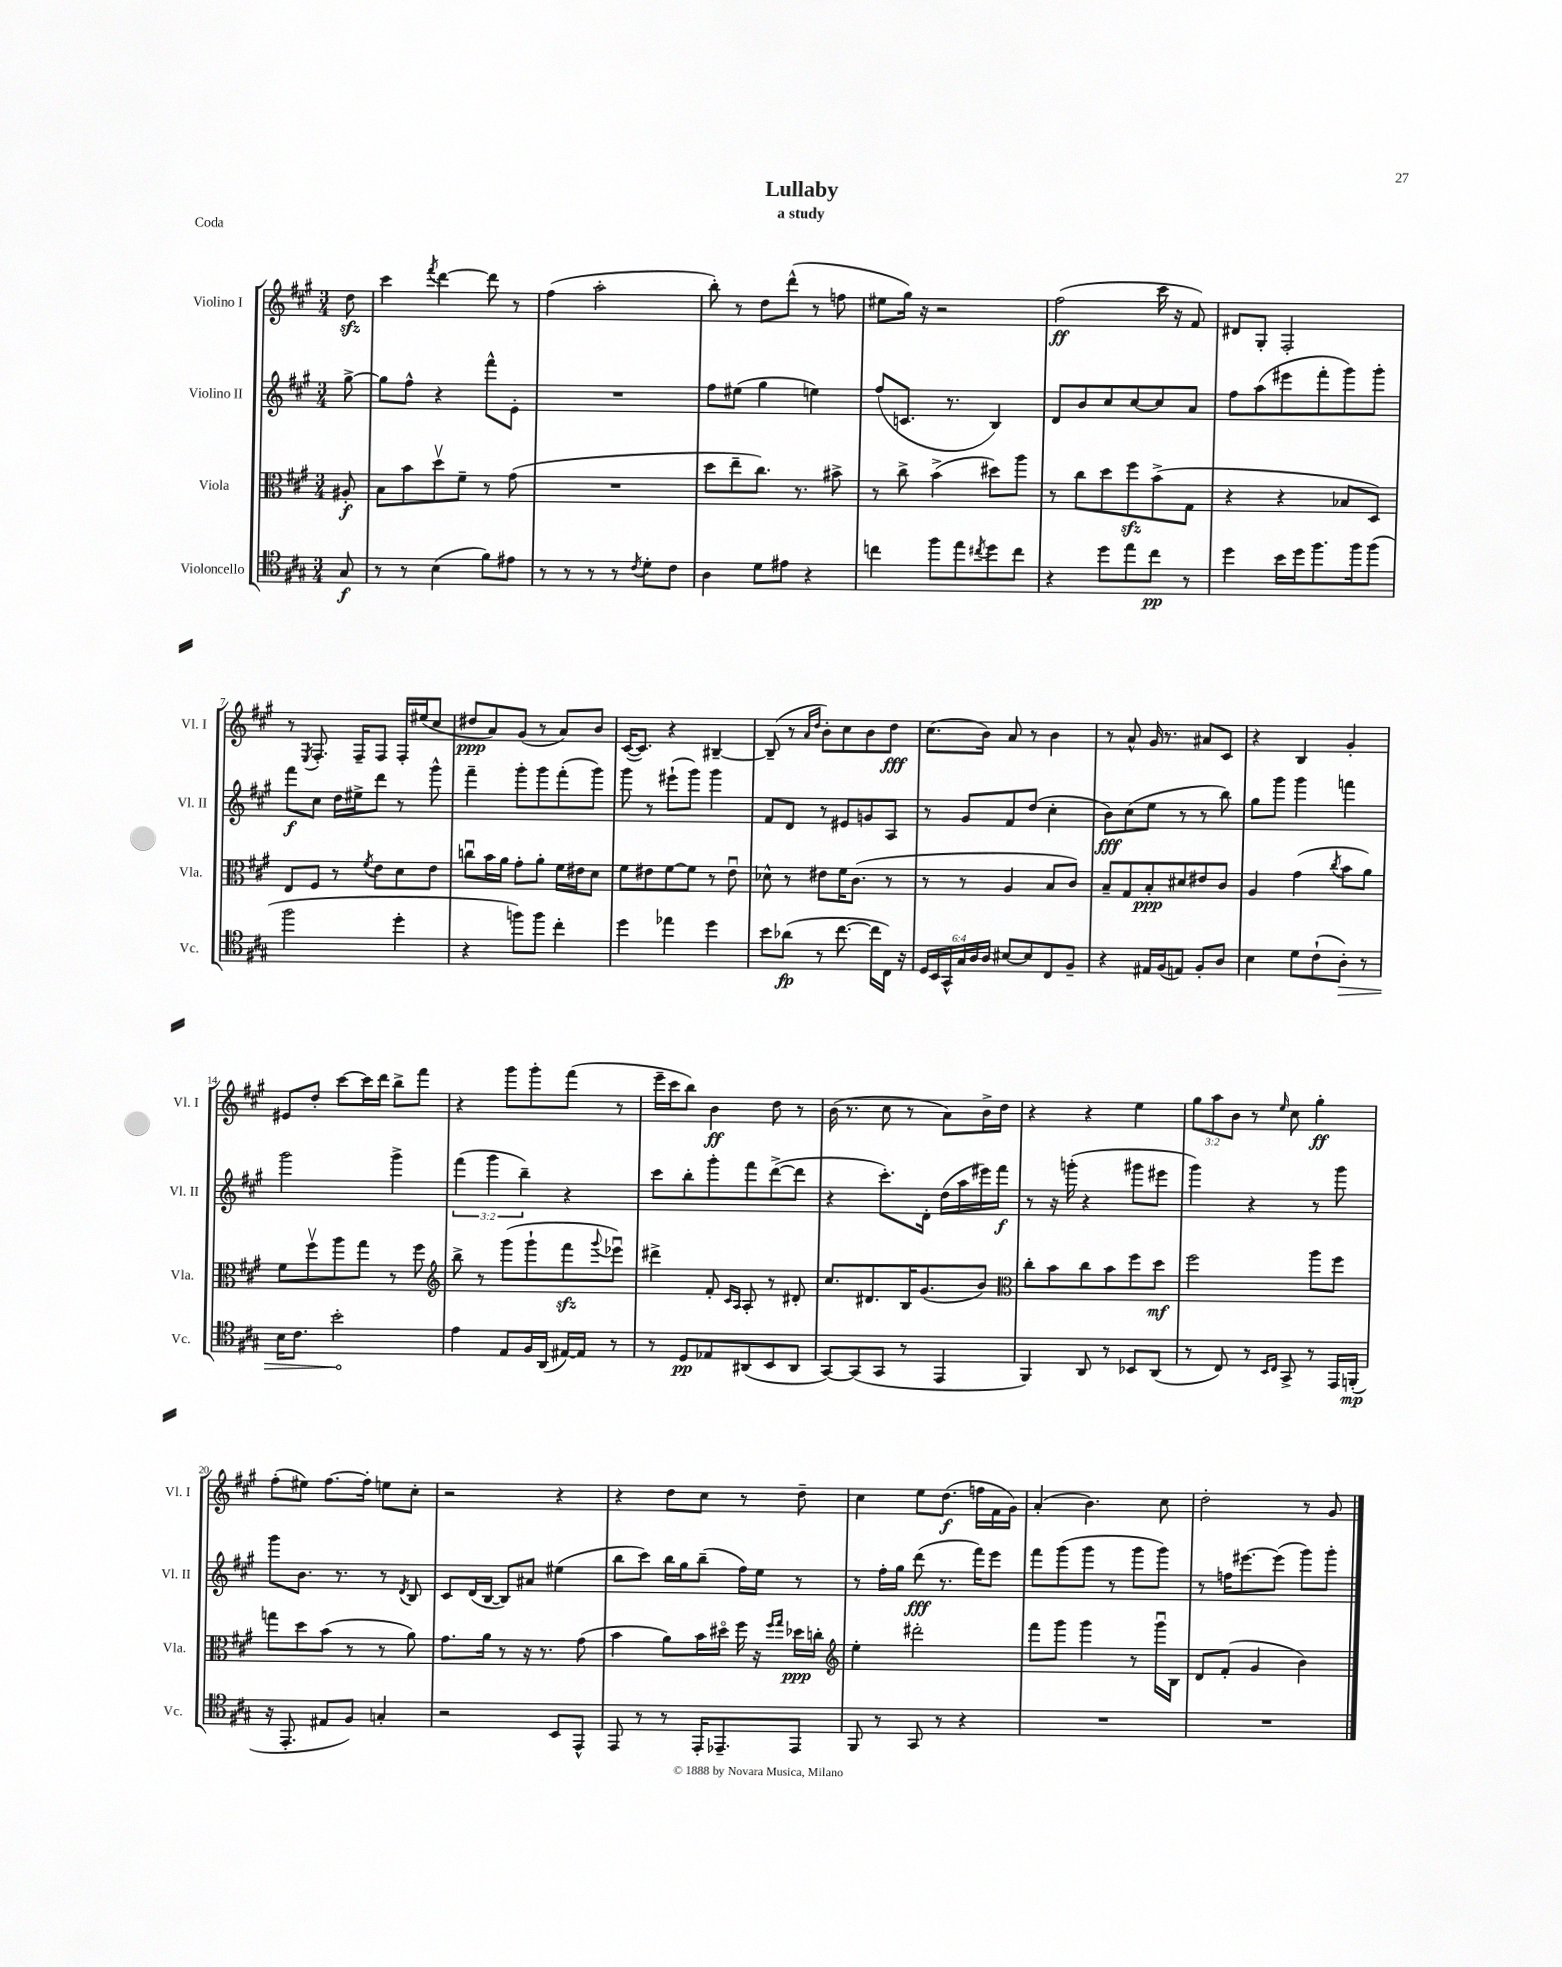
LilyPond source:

\header { title = "Lullaby" subtitle = "a study" piece = "Coda" }
<<
\new StaffGroup <<
\new Staff = "s0" \with { instrumentName = "Violino I" shortInstrumentName = "Vl. I" } {
    \clef treble \key a \major \numericTimeSignature \time 3/4 \override Staff.TupletNumber.text = #tuplet-number::calc-fraction-text \partial 8
    d''8\sfz |
    cis'''4 \acciaccatura { fis'''8 } d'''4~ d'''8 r8 |
    fis''4( a''2-. |
    b''8-.) r8 d''8 d'''8-^( r8 f''8 |
    eis''8 gis''16) r16 r2 |
    fis''2\ff( cis'''16 r16 fis'8) |
    dis'8 gis8-. fis2-. |
    r8 \acciaccatura { e8 } fis8.-. fis16-- fis8 fis16-. eis''16( cis''8 |
    dis''8\ppp a'8) gis'8( r8 a'8) b'8 |
    cis'16~( cis'8.) r4 bis4~-- |
    bis8--( r8 \grace { a'16 d''16 } b'8-.) cis''8 b'8 d''8\fff |
    cis''8.( b'16) a'8 r8 b'4 |
    r8 a'8-^ gis'16 r8. ais'8 cis'8 |
    r4 b4 gis'4-. |
    eis'8 d''8-. cis'''8~ cis'''16 d'''16 b''8-> fis'''8 |
    r4 gis'''8 gis'''8-. fis'''8( r8 |
    e'''16-- cis'''16 b''8) b'4\ff d''8 r8 |
    b'16( r8. cis''8 r8 a'8) b'16-> d''16 |
    r4 r4 e''4 |
    \tuplet 3/2 { gis''8 a''8 b'8 } r8 \grace { e''16 } cis''8 gis''4-.\ff |
    fis''8-.( eis''8) fis''8.~ fis''16-. e''8 cis''8-. |
    r2 r4 |
    r4 d''8 cis''8 r8 d''8-- |
    cis''4 e''8 d''8.\f( f''16 fis'16 gis'16) |
    a'4-.( b'4.) cis''8 |
    d''2-. r8 gis'8 \bar "|." |
}
\new Staff = "s1" \with { instrumentName = "Violino II" shortInstrumentName = "Vl. II" } {
    \clef treble \key a \major \numericTimeSignature \time 3/4 \override Staff.TupletNumber.text = #tuplet-number::calc-fraction-text \partial 8
    gis''8~-> |
    gis''8 fis''8-^ r4 fis'''8-^ e'8-. |
    R2. |
    fis''8 eis''8( gis''4 e''4) |
    fis''8( c'8. r8. b4) |
    d'8 b'8 cis''8 cis''8~ cis''8 a'8 |
    fis''8 a''8( eis'''8 fis'''8-. gis'''8) gis'''8-. |
    fis'''8\f cis''8 d''16 eis''16-> d'''8 r8 gis'''8-^ |
    fis'''4-- gis'''8-. gis'''8 fis'''8-.( gis'''8) |
    gis'''8 r8 eis'''8-!( gis'''8) gis'''4 |
    fis'8 d'8 r8 eis'8 g'8 a8 |
    r8 gis'8 fis'8 d''8( cis''4-. |
    b'8\fff) cis''8( e''8 r8 r8 b''8) |
    gis''8 gis'''8 gis'''4 f'''4 |
    gis'''2 gis'''4-> |
    \tuplet 3/2 { fis'''4( gis'''4 b''4--) } r4 |
    cis'''8 b''8-. gis'''8-. fis'''8 d'''8~->( d'''8 |
    r4 cis'''8.-.) d'16-. d''16( a''16 eis'''16) fis'''16\f |
    r8 r16 g'''16-.( r4 gis'''8 eis'''8 |
    gis'''4) r4 r8 gis'''8 |
    gis'''8 b'8. r8. r8 \acciaccatura { d'8 } b8 |
    cis'8 d'16( b16~ b8) ais'8 eis''4( |
    b''8 cis'''8) b''16 gis''16 b''8--( fis''16) e''16 r8 |
    r8 fis''16-. gis''16 d'''8\fff( r8. fis'''16) e'''8 |
    fis'''8 gis'''8( gis'''8 r8 gis'''8 gis'''8) |
    r8 f''16 eis'''8.~ eis'''8( gis'''8) gis'''8-. \bar "|." |
}
\new Staff = "s2" \with { instrumentName = "Viola" shortInstrumentName = "Vla." } {
    \clef alto \key a \major \numericTimeSignature \time 3/4 \partial 8
    ais8-.\f |
    b8 b'8 d''8\upbow fis'8-- r8 gis'8( |
    R2. |
    d''8 e''8-- cis''8.) r8. bis'8-> |
    r8 cis''8-> b'4->( dis''8) a''8 |
    r8 cis''8 d''8 fis''8\sfz b'8->( gis8 |
    r4 r4 bes8 d8) |
    e8 fis8 r8 \acciaccatura { fis'8 } e'8 d'8 e'8 |
    c''8\downbow b'16 a'16 gis'8-. a'8-. fis'16 eis'16 d'8 |
    fis'8 eis'8 fis'8~ fis'8 r8 eis'8\downbow |
    des'8-^ r8 eis'8 fis'16 cis'8.( r8 |
    r8 r8 a4 b8 cis'8) |
    b8-- gis8 b8-.\ppp dis'8 eis'8 cis'8 |
    a4 gis'4( \acciaccatura { cis''8 } b'8 a'8) |
    fis'8 fis''8\upbow a''8 gis''8 r8 fis''8 |
    \clef treble b''8-> r8 gis'''8( gis'''8-! fis'''8\sfz \appoggiatura { gis'''8 } ees'''8\downbow) |
    dis'''4-> fis'8-. \grace { cis'16 a16 } a8-. r8 dis'8-. |
    cis''8. dis'8. b16 gis'8.( b'8) |
    \clef alto cis''8-. b'8 cis''8 b'8 fis''8 d''8\mf |
    fis''2 a''8 fis''8 |
    g''8 d''8 b'8( r8 r8 a'8) |
    gis'8. a'16 r8 r16 r8. gis'8( |
    b'4 a'8) b'16 dis''16\flageolet fis''16 r16 \grace { fis''16 gis''16 } des''16\ppp c''16-. |
    \clef treble e''4-. dis'''2-. |
    fis'''8 gis'''8 gis'''4 r8 gis'''16\downbow b16 |
    d'8 fis'8-.( gis'4 b'4) \bar "|." |
}
\new Staff = "s3" \with { instrumentName = "Violoncello" shortInstrumentName = "Vc." } {
    \clef tenor \key a \major \numericTimeSignature \time 3/4 \override Staff.TupletNumber.text = #tuplet-number::calc-fraction-text \partial 8
    gis8\f |
    r8 r8 b4( fis'8) eis'8 |
    r8 r8 r8 r8 \acciaccatura { cis'8 } d'8-. cis'8 |
    a4 d'8 eis'8 r4 |
    c''4 fis''8 e''8 \acciaccatura { cis''8 } d''8 cis''8 |
    r4 d''8 e''8 cis''8\pp r8 |
    d''4 b'16 d''16 fis''8. fis''16 fis''8( |
    fis''2 d''4-. |
    r4 f''8) f''8 cis''4-. |
    d''4 ees''4 d''4 |
    b'8 aes'8\fp( r8 cis''8.~ cis''16 cis16) r16 |
    \tuplet 6/4 { d16 b,16 gis,16-^ gis16 a16 a16 } bis8~ bis8 cis8 fis8-- |
    r4 eis16 fis16( e8) fis8-. a8 |
    b4 d'8 cis'8-!( \once \override Hairpin.circled-tip = ##t a8-.\>) r8 |
    b16 cis'8. b'2-.\! |
    e'4 e8 fis16 a,16( eis16~) eis16 r8 |
    r8 d8\pp ees8 ais,8( b,8 ais,8 |
    gis,8~) gis,8( gis,8 r8 e,4 |
    fis,4) a,8 r8 bes,8 a,8( |
    r8 cis8) r8 \grace { b,16 cis16 } gis,8-> r8 e,16 f,16-.\mp( |
    r16 e,8.-. eis8 fis8) g4-. |
    r2 b,8 e,8-^ |
    e,8 r8 r8 e,16-. ees,8.-- ees,8 |
    fis,8 r8 gis,8 r8 r4 |
    R2. |
    R2. \bar "|." |
}
>>
>>
